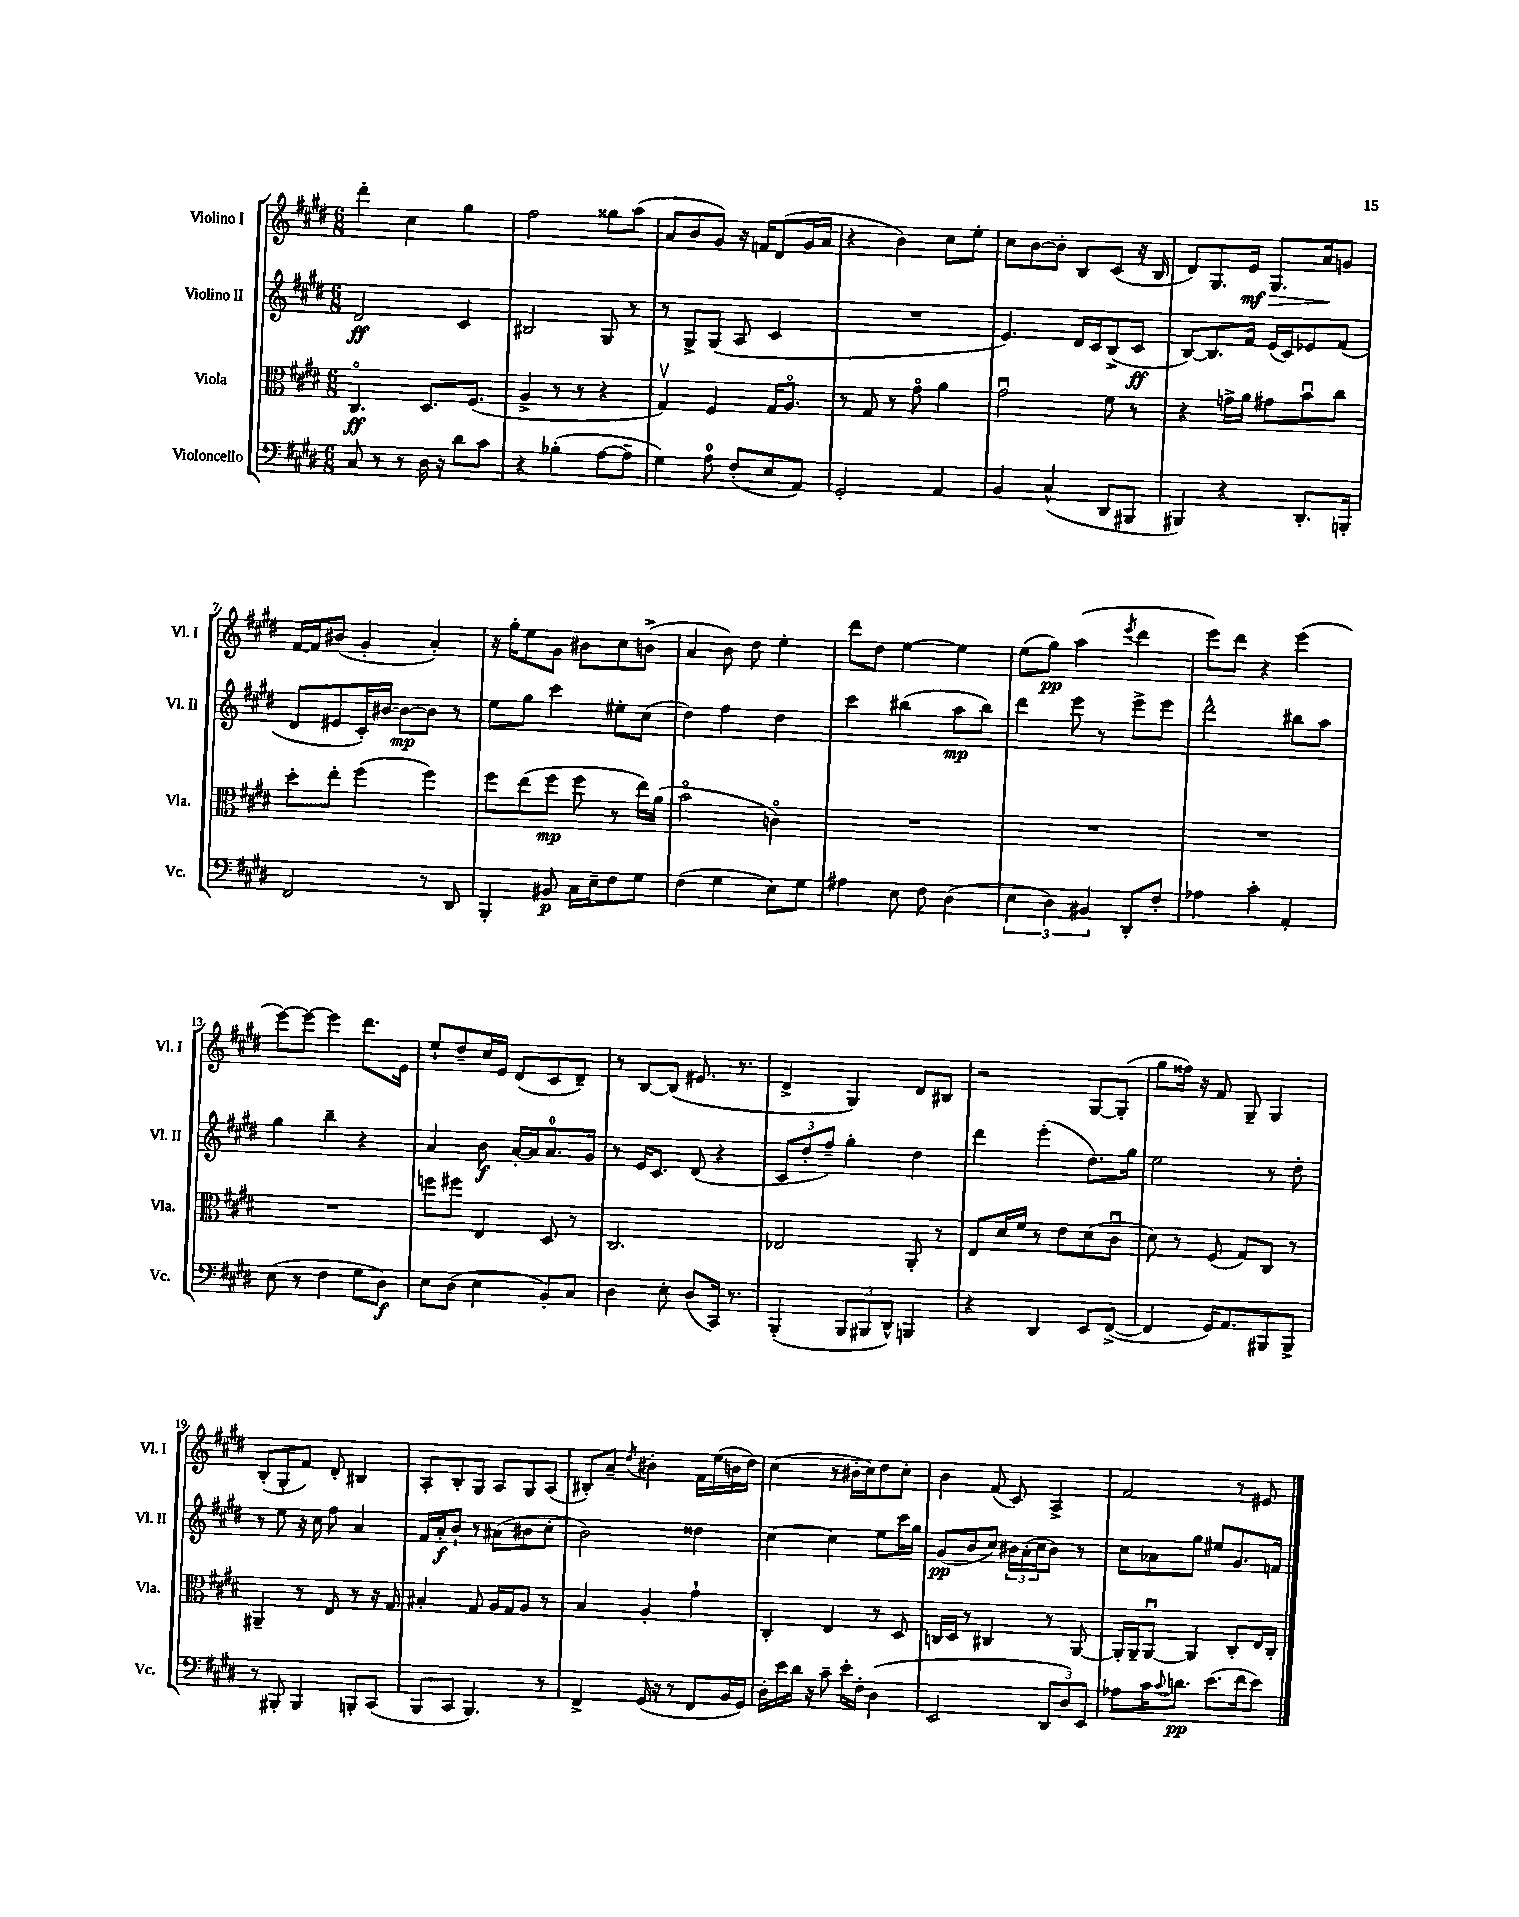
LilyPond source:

<<
\new StaffGroup <<
\new Staff = "s0" \with { instrumentName = "Violino I" shortInstrumentName = "Vl. I" } {
    \clef treble \key e \major \numericTimeSignature \time 6/8
    dis'''4-. cis''4 gis''4 |
    fis''2 gisis''8 a''8( |
    a'8 b'8 gis'8) r16 f'16 dis'8( gis'16 a'16 |
    r4 b'4) cis''8 e''8-. |
    cis''8 b'8~ b'8-. b8 cis'8( r16 b16 |
    dis'8) gis8. e'16\mf\> gis8. a'16\! g'8 |
    fis'16~ fis'16 bis'8( gis'4-. a'4-.) |
    r16 gis''16-. e''8 gis'8 bis'8 cis''8 b'8->( |
    a'4 b'8) dis''8 e''4-. |
    dis'''8 dis''8 e''4~ e''4 |
    e''8( gis''8\pp) a''4( \acciaccatura { e'''8 } dis'''4 |
    e'''8) dis'''8 r4 e'''4( |
    e'''8~) e'''8~ e'''4 dis'''8. e'16 |
    e''8-! dis''8-- cis''16 e'16 dis'8( cis'8 dis'8--) |
    r8 b8~ b8( eis'8. r8. |
    dis'4-> gis4) dis'8 bis8 |
    r2 gis8~ gis8-.( |
    gis''8 fisis''16) r16 fis'8 gis8-- gis4 |
    b8-.( gis8-. fis'8) dis'8-. bis4 |
    a8-. b8-. gis8 a8 gis8 a8( |
    bis8-.) a'8-- \acciaccatura { dis''8 } bis'4-. fis'16 e''16( b'16 dis''16) |
    cis''4( r8 bis'16-. cis''16) dis''8 cis''8-. |
    b'4 fis'8( cis'8) a4-> |
    fis'2 r8 eis'8 \bar "|." |
}
\new Staff = "s1" \with { instrumentName = "Violino II" shortInstrumentName = "Vl. II" } {
    \clef treble \key e \major \numericTimeSignature \time 6/8
    dis'2\ff cis'4 |
    bis2 gis8 r8 |
    r8 gis8-> gis8( a8 cis'4 |
    R2. |
    e'4.) dis'16 cis'16 b8->( cis'8\ff |
    b8~) b8. fis'16 e'16( cis'16) ees'8 fis'8( |
    dis'8 eis'8 cis'16-.) bis'16~ bis'8~\mp bis'8 r8 |
    e''8 gis''8 cis'''4 eis''8-. cis''8( |
    dis''4) fis''4 dis''4 |
    cis'''4 bis''4( a''8\mp bis''8) |
    dis'''4 e'''8 r8 e'''8-> e'''8 |
    dis'''2-^ bis''8 a''8 |
    gis''4 b''4-- r4 |
    a'4 b'8\f a'16~-. a'16 a'8.-0 gis'16 |
    r8 e'16 cis'8. dis'8( r4 |
    \tuplet 3/2 { cis'8 dis''8-. fis''8--) } gis''4-. dis''4 |
    dis'''4 e'''4-.( dis''8.) gis''16 |
    e''2 r8 dis''8-. |
    r8 e''8 r16 cis''16 fis''8 a'4 |
    fis'16 a'16-.\f b'8-! r8 ais'8( bis'8 cis''8-. |
    b'2) disis''4 |
    cis''4~ cis''4 e''8 cis'''16 gis''16 |
    gis'8\pp( b'8 cis''8) \tuplet 3/2 { bis'16 a'16-.( cis''16 } bis'8) r8 |
    cis''8 aes'8 gis''8 eis''8 gis'8. f'16 \bar "|." |
}
\new Staff = "s2" \with { instrumentName = "Viola" shortInstrumentName = "Vla." } {
    \clef alto \key e \major \numericTimeSignature \time 6/8
    cis4.\flageolet\ff dis8. fis8.( |
    a4-> r8 r8 r4 |
    gis4\upbow) fis4 gis16 a8.\flageolet |
    r8 gis8 r8 gis'8\flageolet a'4 |
    gis'2\downbow fis'8 r8 |
    r4 g'16-> a'16 gis'8 b'8\downbow cis''8 |
    dis''8-. e''8-. fis''4( fis''4) |
    fis''8 e''8( fis''8\mp fis''8 r8 e''16) a'16( |
    b'2\flageolet c'4\flageolet) |
    R2. |
    R2. |
    R2. |
    R2. |
    f''8 fis''8 e4 dis8 r8 |
    cis2. |
    ees2 a,8-. r8 |
    e8 dis'16 fis'16 r8 e'8 dis'8( cis'8\downbow |
    dis'8) r8 fis8( gis8) cis8 r8 |
    ais,4-- r8 e8 r8 r16 gis16 |
    bis4-. gis8 a16 gis16 a8 r8 |
    b4 a4-. gis'4-! |
    cis4-. e4 r8 dis8 |
    c16 dis16 r8 cis4 r8 a,8~ |
    a,16-. a,16-- a,8~\downbow a,4 cis8-. e16 cis16-. \bar "|." |
}
\new Staff = "s3" \with { instrumentName = "Violoncello" shortInstrumentName = "Vc." } {
    \clef bass \key e \major \numericTimeSignature \time 6/8
    cis8 r8 r8 dis16 r16 dis'8 cis'8 |
    r4 bes4-.( a8~ a8-- |
    gis4) a8-0 fis8-.( e8 a,8) |
    gis,2-. a,4 |
    b,4 cis4-^( dis,8 bis,,8 |
    bis,,4) r4 dis,8.-. b,,16-. |
    fis,2 r8 dis,8 |
    b,,4-. bis,8\p cis16 e16-- fis8 gis8 |
    fis4( gis4 e8) gis8 |
    ais4 e8 fis8 dis4( |
    \tuplet 3/2 { e4 dis4) bis,4 } dis,8-. fis8-. |
    aes4 cis'4-. a,4-. |
    e8( r8 fis4 gis8 dis8\f) |
    e8 dis8( e4 b,8-.) cis8 |
    dis4 e8-. dis8( cis,16) r8. |
    b,,4-.( \tuplet 3/2 { b,,8 bis,,8 dis,8-^) } b,,4 |
    r4 dis,4 e,8 fis,8~->( |
    fis,4 gis,16) a,8. bis,,8 bis,,8-> |
    r8 bis,,8-. bis,,4 b,,8-. cis,8( |
    b,,8 cis,8 b,,4.) r8 |
    fis,4-> gis,16( r16 r8 fis,8 b,16 gis,16) |
    dis16-. e'16 dis'16 r16 cis'8-- e'16-. fis16-. dis4( |
    e,2 \tuplet 3/2 { dis,8 dis8) e,8 } |
    aes8 cis'16 \appoggiatura { cis'8 } d'8.\pp e'8.( fis'16 e'8) \bar "|." |
}
>>
>>
